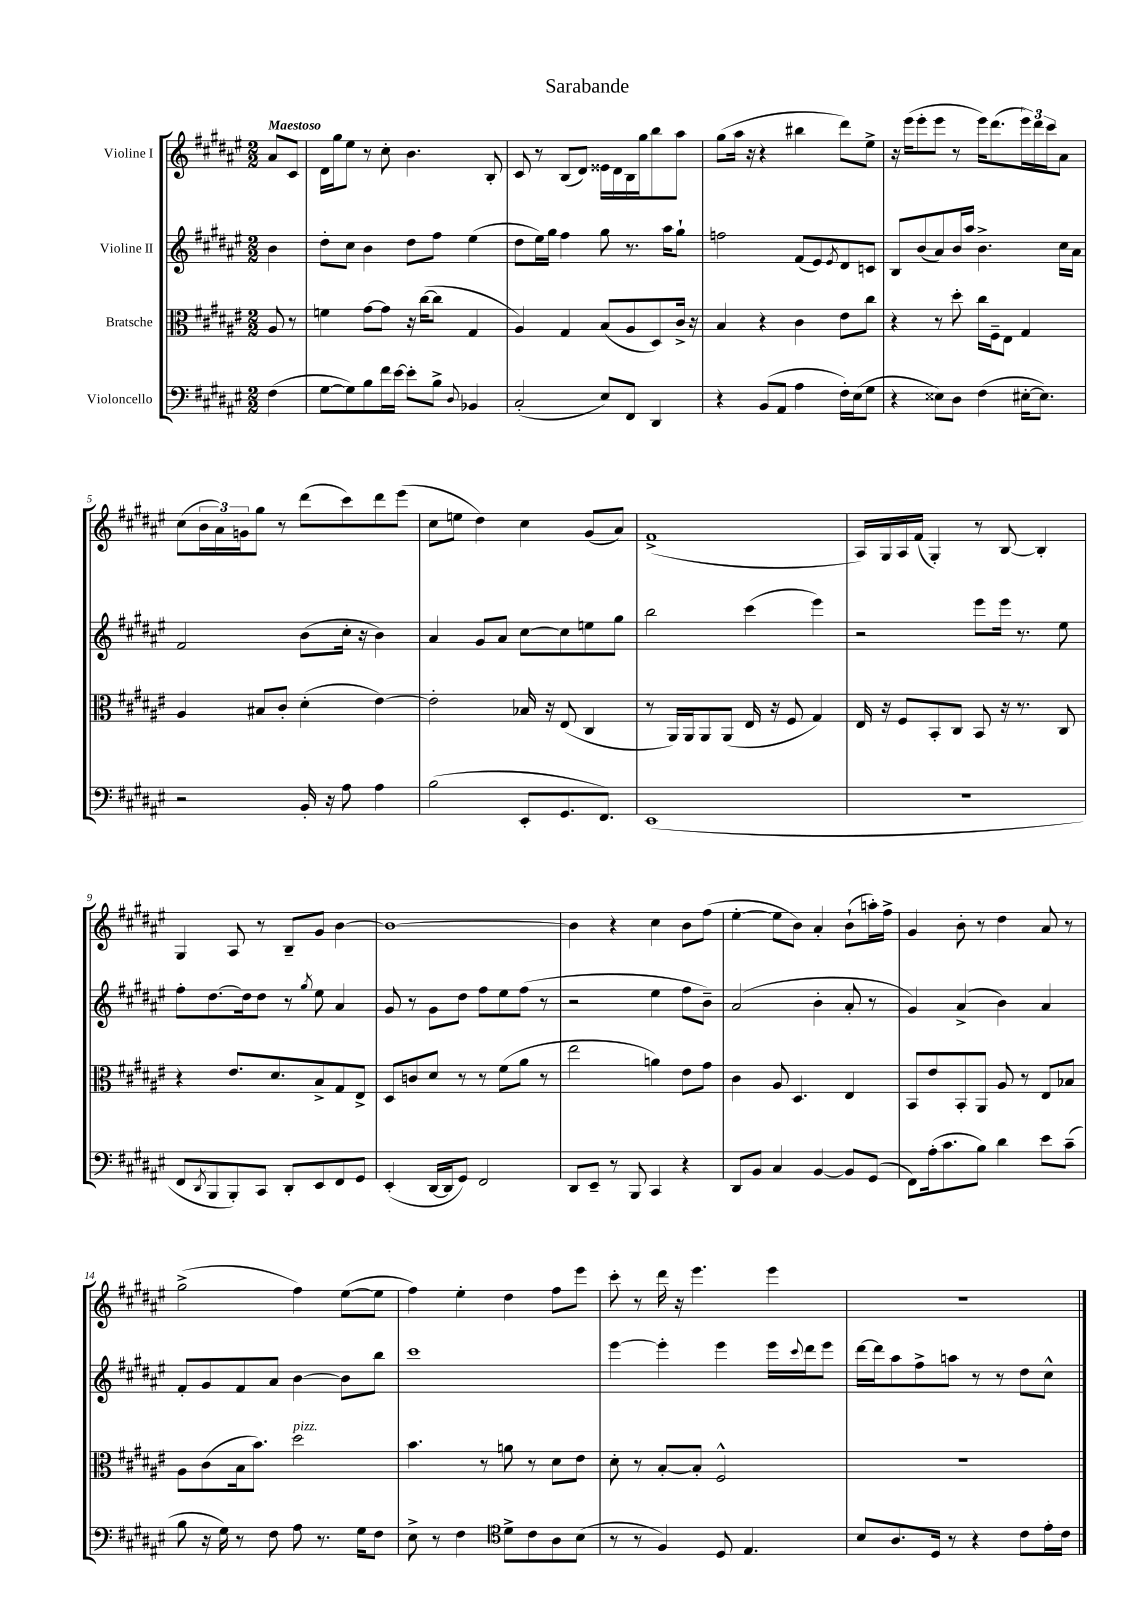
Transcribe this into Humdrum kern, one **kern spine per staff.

**kern	**kern	**kern	**kern
*part4	*part3	*part2	*part1
*staff4	*staff3	*staff2	*staff1
*I"Violoncello	*I"Bratsche	*I"Violine II	*I"Violine I
*clefF4	*clefC3	*clefG2	*clefG2
*k[f#c#g#d#a#e#]	*k[f#c#g#d#a#e#]	*k[f#c#g#d#a#e#]	*k[f#c#g#d#a#e#]
*M2/2	*M2/2	*M2/2	*M2/2
=	=	=	=
!	!	!	!LO:TX:a:B:t=Maestoso
(4F#\	8A#/	4b\	8a#/L
.	8r	.	8c#/J
=1	=1	=1	=1
[8G#\L	4fn\	8dd#'\L	16d#\LL
.	.	.	16gg#\J
8G#\])	.	8cc#\J	8ee#\J
8B\	[8g#\L	4b\	8r
16f#\L	8g#\J]	.	8cc#'\
[16e#\JJ	.	.	.
8e#'\L]	16r	8dd#\L	4.b\
.	([16cc#\KL	.	.
8B^\J	8cc#\J]	8ff#\J	.
8qqD#/	.	.	.
4BB-X/	4G#/	(4ee#\	.
.	.	.	8B'/
=2	=2	=2	=2
(2C#'/	4A#/)	8dd#\L	8c#/
.	.	16ee#\L)	8r
.	.	16gg#\JJ	.
.	4G#/	4ff#\	(8B/L
.	.	.	8d#/J)
8E#/L)	(8B/L	8gg#\	16e##X\LL
.	.	.	16d#\
8FF#/J	8A#/	8.r	16B\
.	.	.	16gg#\J
4DD#/	8D#/)	.	8bb\
.	.	16aa#\KL	.
.	16c#^/Jk	8gg#`\J	8aa#\J
.	16r	.	.
=3	=3	=3	=3
4r	4B/	2ffn\	(8gg#\L
.	.	.	16aa#\Jk
.	.	.	16r
(8BB/L	4r	.	4r
8AA#/J	.	.	.
4A#\	4c#\	(8f#/L	4bb#X\
.	.	8e#/)	.
.	.	8qe#/	.
16F#'\LL)	8e#\L	8d#/	8ddd#\L)
(16E#\J	.	.	.
8G#\J	8cc#\J	8cn/J	8ee#^\J
=4	=4	=4	=4
4r	4r	8B/L	16r
.	.	.	(16eee#\KL
.	.	(8b/	8eee#'\
8E##X\L)	8r	8a#/)	8eee#\J
8D#\J	8dd#'\	16b/L	8r
.	.	16aa#/JJ	.
(4F#\	16cc#\LL	4.b^\	16eee#\KL)
.	16F#~\J	.	(8.ddd#\
.	8E#\J	.	.
[16E#X'\KL	4G#/	.	24eee#\L)
.	.	.	24ddd#\
8.E#\J])	.	.	.
.	.	.	24ccc#\J
.	.	16cc#\LL	8a#\J
.	.	16a#\JJ	.
!!LO:LB:g=z
=5	=5	=5	=5
2r	4A#/	2f#/	(8cc#\L
.	.	.	24b\L
.	.	.	24a#\)
.	.	.	24gn\J
.	8B#X/L	.	8gg#\J
.	8c#'/J	.	8r
16BB'/	(4d#'\	(8b\L	(8ddd#\L
16r	.	.	.
8A#\	.	16cc#'\Jk	8ccc#\)
.	.	16r	.
4A#\	[4e#\)	4b\)	8ddd#\
.	.	.	(8eee#\J
=6	=6	=6	=6
(2B\	2e#'\]	4a#/	8cc#\L
.	.	.	8een\J
.	.	8g#/L	4dd#\)
.	.	8a#/J	.
8EE#'/L	16B-X/	[8cc#\L	4cc#\
.	16r	.	.
8.GG#/	(8E#/	8cc#\]	.
.	4C#/	8een\	(8g#/L
8.FF#/J)	.	.	.
.	.	8gg#\J	8a#/J)
=7	=7	=7	=7
(1EE#	8r	2bb\	(1f#^
.	16AA#/LL)	.	.
.	16AA#/J	.	.
.	8AA#/	.	.
.	(8AA#/J	.	.
.	16E#/	(4ccc#\	.
.	16r	.	.
.	8F#/	.	.
.	4G#/)	4eee#\)	.
=8	=8	=8	=8
1r	16E#/	2r	16A#/LL)
.	16r	.	16G#/
.	8F#/L	.	16A#/
.	.	.	(16f#/JJ
.	8BB'/	.	4G#'/)
.	8C#/J	.	.
.	8BB/	8eee#\L	8r
.	16r	16eee#\Jk	[8B/
.	8.r	8.r	.
.	.	.	4B'/]
.	8C#/	8ee#\	.
!!LO:LB:g=z
=9	=9	=9	=9
8FF#/L	4r	8ff#'\L	4G#/
8qDD#/	.	.	.
8BBB/	.	[8.dd#\	.
8BBB'/)	8.e#/L	.	8A#/
.	.	16dd#\k]	.
8CC#/J	.	8dd#\J	8r
.	8.d#/	.	.
8DD#'/L	.	8r	8B~/L
.	.	8qgg#/	.
8EE#/	8B^/	8ee#\	8g#/J
8FF#/	8G#/	4a#/	[4b\
8GG#/J	8E#^/J	.	.
=10	=10	=10	=10
(4EE#'/	8D#/L	8g#/	1b_
.	8cn/	8r	.
[16DD#/LL	8d#/J	8g#\L	.
16DD#/J]	.	.	.
8GG#/J)	8r	8dd#\J	.
2FF#/	8r	8ff#\L	.
.	(8f#\L	8ee#\	.
.	8a#\J	(8ff#\J	.
.	8r	8r	.
=11	=11	=11	=11
8DD#/L	2ee#\	2r	4b\]
8EE#~/J	.	.	.
8r	.	.	4r
8BBB/	.	.	.
4CC#/	4an\)	4ee#\	4cc#\
4r	8e#\L	8ff#\L	8b\L
.	8g#\J	8b~\J)	(8ff#\J
=12	=12	=12	=12
8DD#/L	4c#\	(2a#/	[4ee#'\
8BB/J	.	.	.
4C#/	8A#/	.	8ee#\L]
.	4.D#/	.	8b\J)
[4BB/	.	4b'\	4a#'/
8BB/L]	4E#/	8a#'/	(8b`\L
(8GG#/J	.	8r	16aan'\L)
.	.	.	16ff#^\JJ
=13	=13	=13	=13
8FF#\L)	8BB/L	4g#/)	4g#/
(16A#'\k	8e#/	.	.
8.c#\	.	.	.
.	8BB'/	(4a#^/	8b'\
8B\J)	8AA#/J	.	8r
4d#\	8A#/	4b\)	4dd#\
.	8r	.	.
8e#\L	8E#/L	4a#/	8a#/
(8c#~\J	8B-X/J	.	8r
!!LO:LB:g=z
=14	=14	=14	=14
8B\	8A#\L	8f#'/L	(2gg#^\
16r	(8c#\	8g#/	.
16G#\)	.	.	.
8r	16B\k	8f#/	.
.	8.b\J)	.	.
8F#\	.	8a#/J	.
!	!LO:TX:a:i:t=pizz.	!	!
8A#\	2dd#\	[4b\	4ff#\)
8.r	.	.	.
.	.	8b\L]	([8ee#\L
16G#\KL	.	.	.
8F#\J	.	8bb\J	8ee#\J]
=15	=15	=15	=15
8E#^\	4.b\	1ccc#	4ff#\)
8r	.	.	.
4F#\	.	.	4ee#'\
.	8r	.	.
*clefC4	*	*	*
8d#^\L	8an\	.	4dd#\
8c#\	8r	.	.
8A#\	8d#\L	.	8ff#\L
(8B\J	8e#\J	.	8eee#\J
=16	=16	=16	=16
8r	8d#'\	[4eee#\	8ccc#'\
8r	8r	.	8r
4F#/)	[8B'/L	4eee#'\]	16ddd#\
.	.	.	16r
.	8B'/J]	.	4.eee#\
8D#/	2F#^^/	4eee#\	.
4.E#/	.	.	.
.	.	16eee#\LL	4eee#\
.	.	8qqccc#/	.
.	.	16ddd#\J	.
.	.	8eee#\J	.
=17	=17	=17	=17
8B/L	1r	[16ddd#\LL	1r
.	.	16ddd#\J]	.
8.A#/	.	8aa#\	.
.	.	8ff#^\	.
16D#/Jk	.	.	.
8r	.	8aan\J	.
4r	.	8r	.
.	.	8r	.
8c#\L	.	8dd#\L	.
16e#'\L	.	8cc#^^\J	.
16c#\JJ	.	.	.
==	==	==	==
*-	*-	*-	*-
